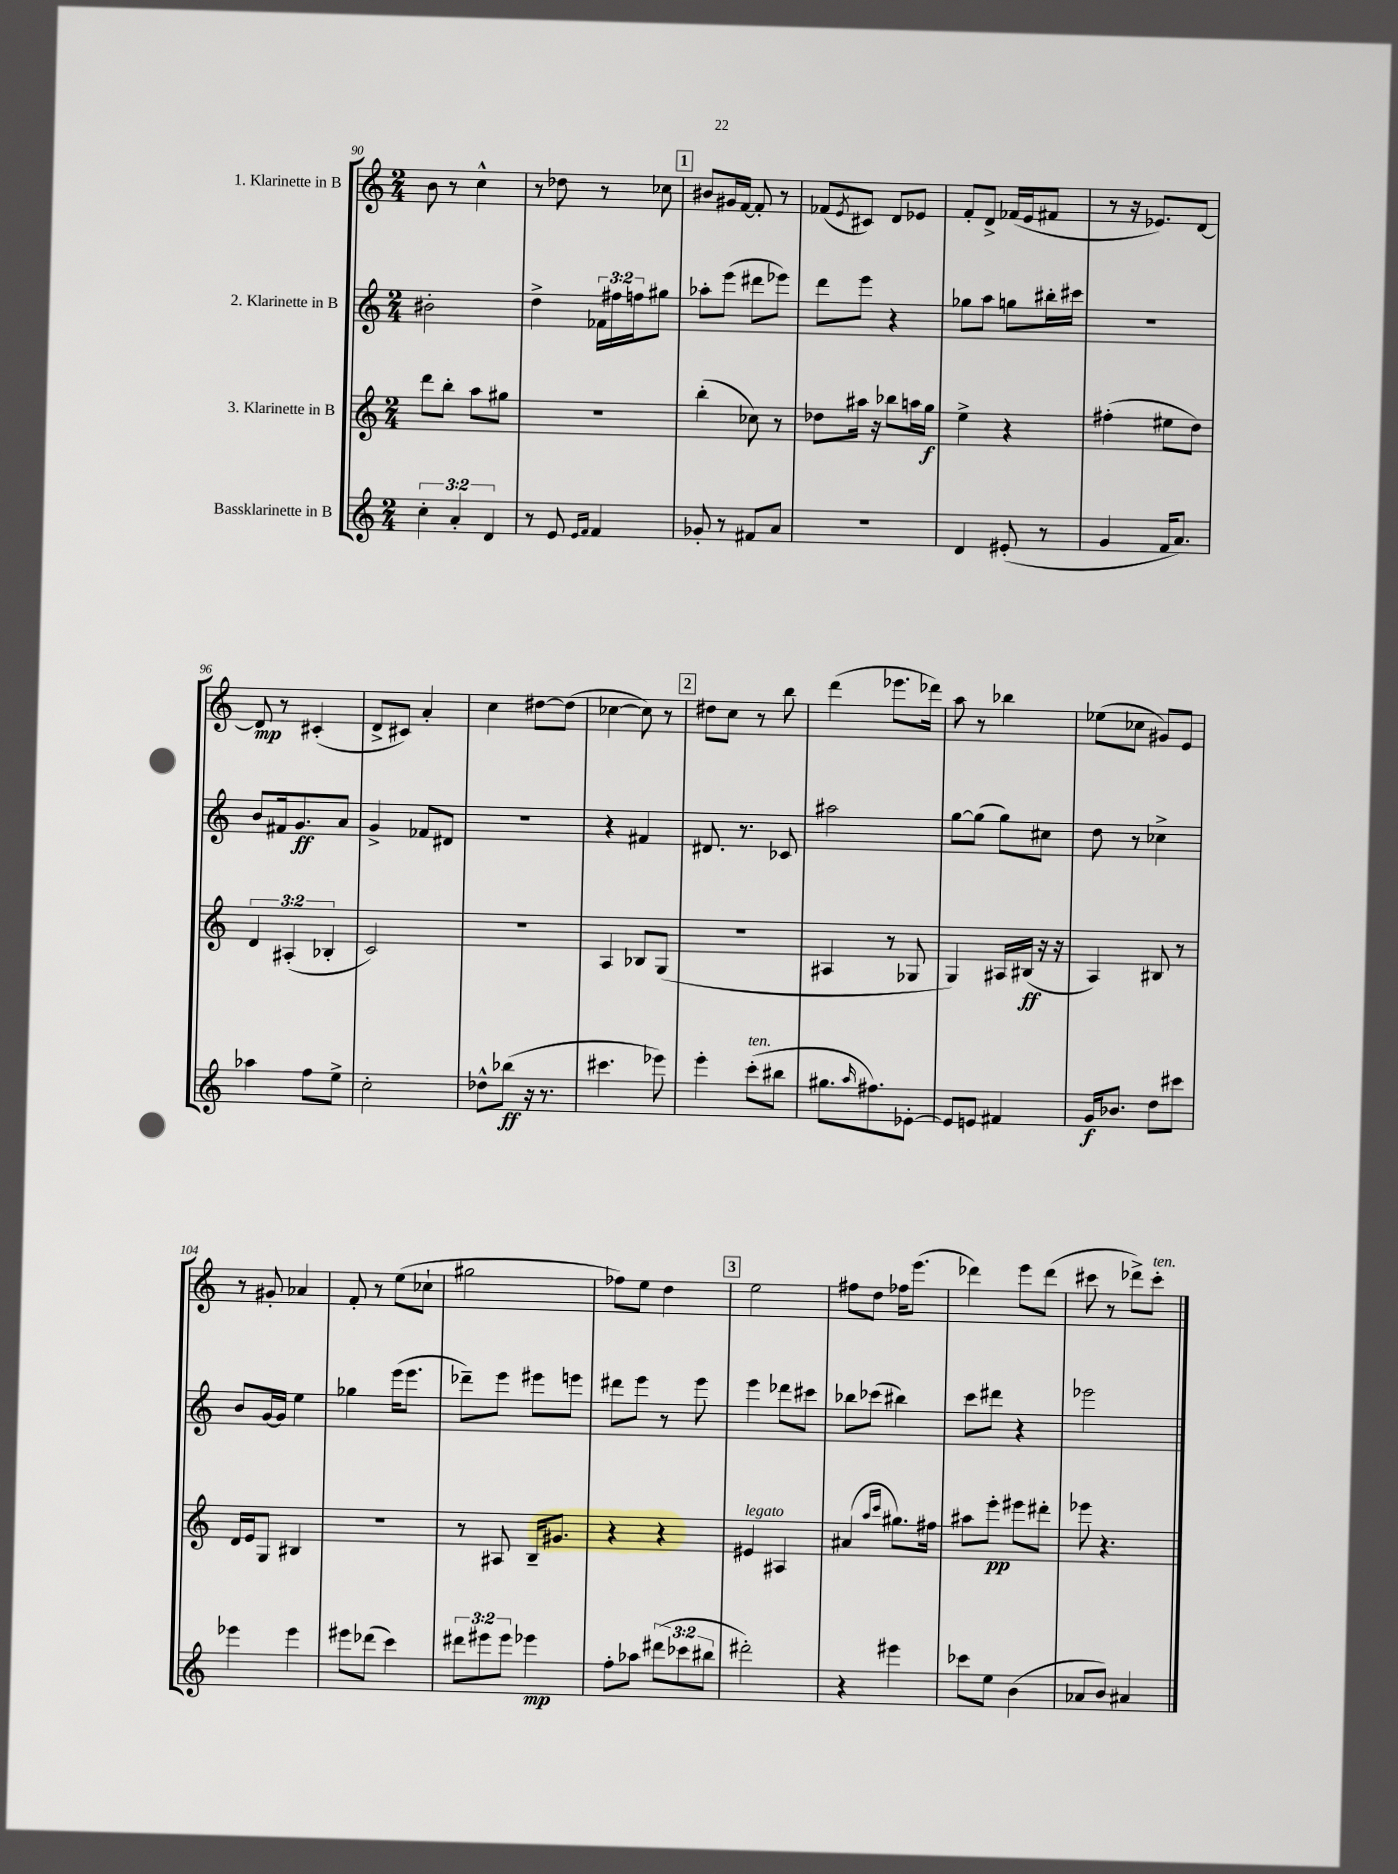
<<
\new StaffGroup <<
\new Staff = "s0" \with { instrumentName = "1. Klarinette in B" } {
    \clef treble \key c \major \numericTimeSignature \time 2/4
    b'8 r8 c''4-^ |
    r8 des''8 r8 ces''8 |
    \mark \markup { \box "1" } bis'8 gis'16 f'16~ f'8-. r8 |
    fes'8( \acciaccatura { e'8 } cis'8) d'8 ees'8 |
    f'8-. d'8-> fes'16( e'16 fis'8 |
    r8 r16 ees'8.) d'8~ |
    d'8\mp r8 cis'4-.( |
    d'8-> cis'8) a'4-. |
    c''4 dis''8~ dis''8( |
    ces''4~ ces''8) r8 |
    \mark \markup { \box "2" } dis''8 c''8 r8 b''8 |
    d'''4( ees'''8. des'''16) |
    a''8 r8 bes''4 |
    ees''8( ces''8 gis'8) e'8 |
    r8 gis'8-. aes'4 |
    f'8-. r8 e''8( ces''8-! |
    gis''2 |
    fes''8) e''8 d''4 |
    \mark \markup { \box "3" } e''2 |
    fis''8 d''8 fes''16 e'''8.( |
    des'''4) e'''8 des'''8( |
    cis'''8 r8 des'''8->) cis'''8-.^\markup { \italic "ten." } \bar "|." |
}
\new Staff = "s1" \with { instrumentName = "2. Klarinette in B" } {
    \clef treble \key c \major \numericTimeSignature \time 2/4 \override Staff.TupletNumber.text = #tuplet-number::calc-fraction-text
    bis'2-. |
    d''4-> \tuplet 3/2 { fes'16 fis''16 f''16 } gis''8 |
    \mark \markup { \box "1" } aes''8-. e'''8( dis'''8 ees'''8) |
    d'''8 e'''8 r4 |
    ges''8 a''8 g''8 bis''16-. cis'''16 |
    R2 |
    b'8 fis'16 g'8.\ff a'8 |
    g'4-> fes'8 dis'8 |
    r2 |
    r4 fis'4 |
    \mark \markup { \box "2" } dis'8. r8. ces'8 |
    ais''2 |
    g''8~ g''8( g''8) cis''8 |
    d''8 r8 ces''4-> |
    b'8 g'16~ g'16 e''4 |
    ges''4 e'''16( e'''8. |
    des'''8--) e'''8 eis'''8 e'''8 |
    dis'''8 e'''8 r8 e'''8 |
    \mark \markup { \box "3" } e'''4 des'''8 cis'''8 |
    bes''8 ces'''8( bis''4) |
    c'''8 dis'''8 r4 |
    ees'''2 \bar "|." |
}
\new Staff = "s2" \with { instrumentName = "3. Klarinette in B" } {
    \clef treble \key c \major \numericTimeSignature \time 2/4 \override Staff.TupletNumber.text = #tuplet-number::calc-fraction-text
    d'''8 b''8-. a''8 gis''8 |
    r2 |
    \mark \markup { \box "1" } b''4-.( ces''8) r8 |
    des''8 ais''16 r16 bes''8 a''16 g''16\f |
    e''4-> r4 |
    fis''4-.( eis''8 d''8) |
    \tuplet 3/2 { d'4 ais4-.( bes4-. } |
    c'2) |
    r2 |
    a4 bes8 g8( |
    \mark \markup { \box "2" } R2 |
    ais4 r8 ges8 |
    g4) ais16 bis16\ff( r16 r16 |
    a4) bis8 r8 |
    d'16 e'16 g8 bis4 |
    R2 |
    r8 ais8 b16-- gis'8. |
    r4 r4 |
    \mark \markup { \box "3" } eis'4^\markup { \italic "legato" } ais4 |
    ais'4( \grace { a''16 c'''16 } gis''8.) fis''16 |
    ais''8 e'''8-.\pp eis'''8 dis'''8-. |
    ees'''8 r4. \bar "|." |
}
\new Staff = "s3" \with { instrumentName = "Bassklarinette in B" } {
    \clef treble \key c \major \numericTimeSignature \time 2/4 \override Staff.TupletNumber.text = #tuplet-number::calc-fraction-text
    \tuplet 3/2 { c''4-. a'4-. d'4 } |
    r8 e'8 \grace { e'16 f'16 } f'4 |
    \mark \markup { \box "1" } ges'8-. r8 fis'8 a'8 |
    R2 |
    d'4 eis'8-.( r8 |
    g'4 f'16 a'8.) |
    aes''4 f''8 e''8-> |
    c''2-. |
    des''8-^ bes''8\ff( r16 r8. |
    cis'''4. ees'''8) |
    \mark \markup { \box "2" } e'''4-. c'''8-.^\markup { \italic "ten." }( bis''8 |
    gis''8. \grace { a''16 } fis''8.) ees'8~-. |
    ees'8 e'8 fis'4 |
    g'16\f bes'8. d''8 cis'''8 |
    ees'''4 ees'''4 |
    eis'''8 des'''8( c'''4) |
    \tuplet 3/2 { dis'''8 eis'''8 eis'''8 } ees'''4\mp |
    f''8-. aes''8 \tuplet 3/2 { dis'''8( ces'''8 bis''8 } |
    \mark \markup { \box "3" } dis'''2-.) |
    r4 eis'''4 |
    ces'''8 e''8 b'4( |
    aes'8 b'8) ais'4 \bar "|." |
}
>>
>>
\layout { \context { \Score currentBarNumber = #90 } }
